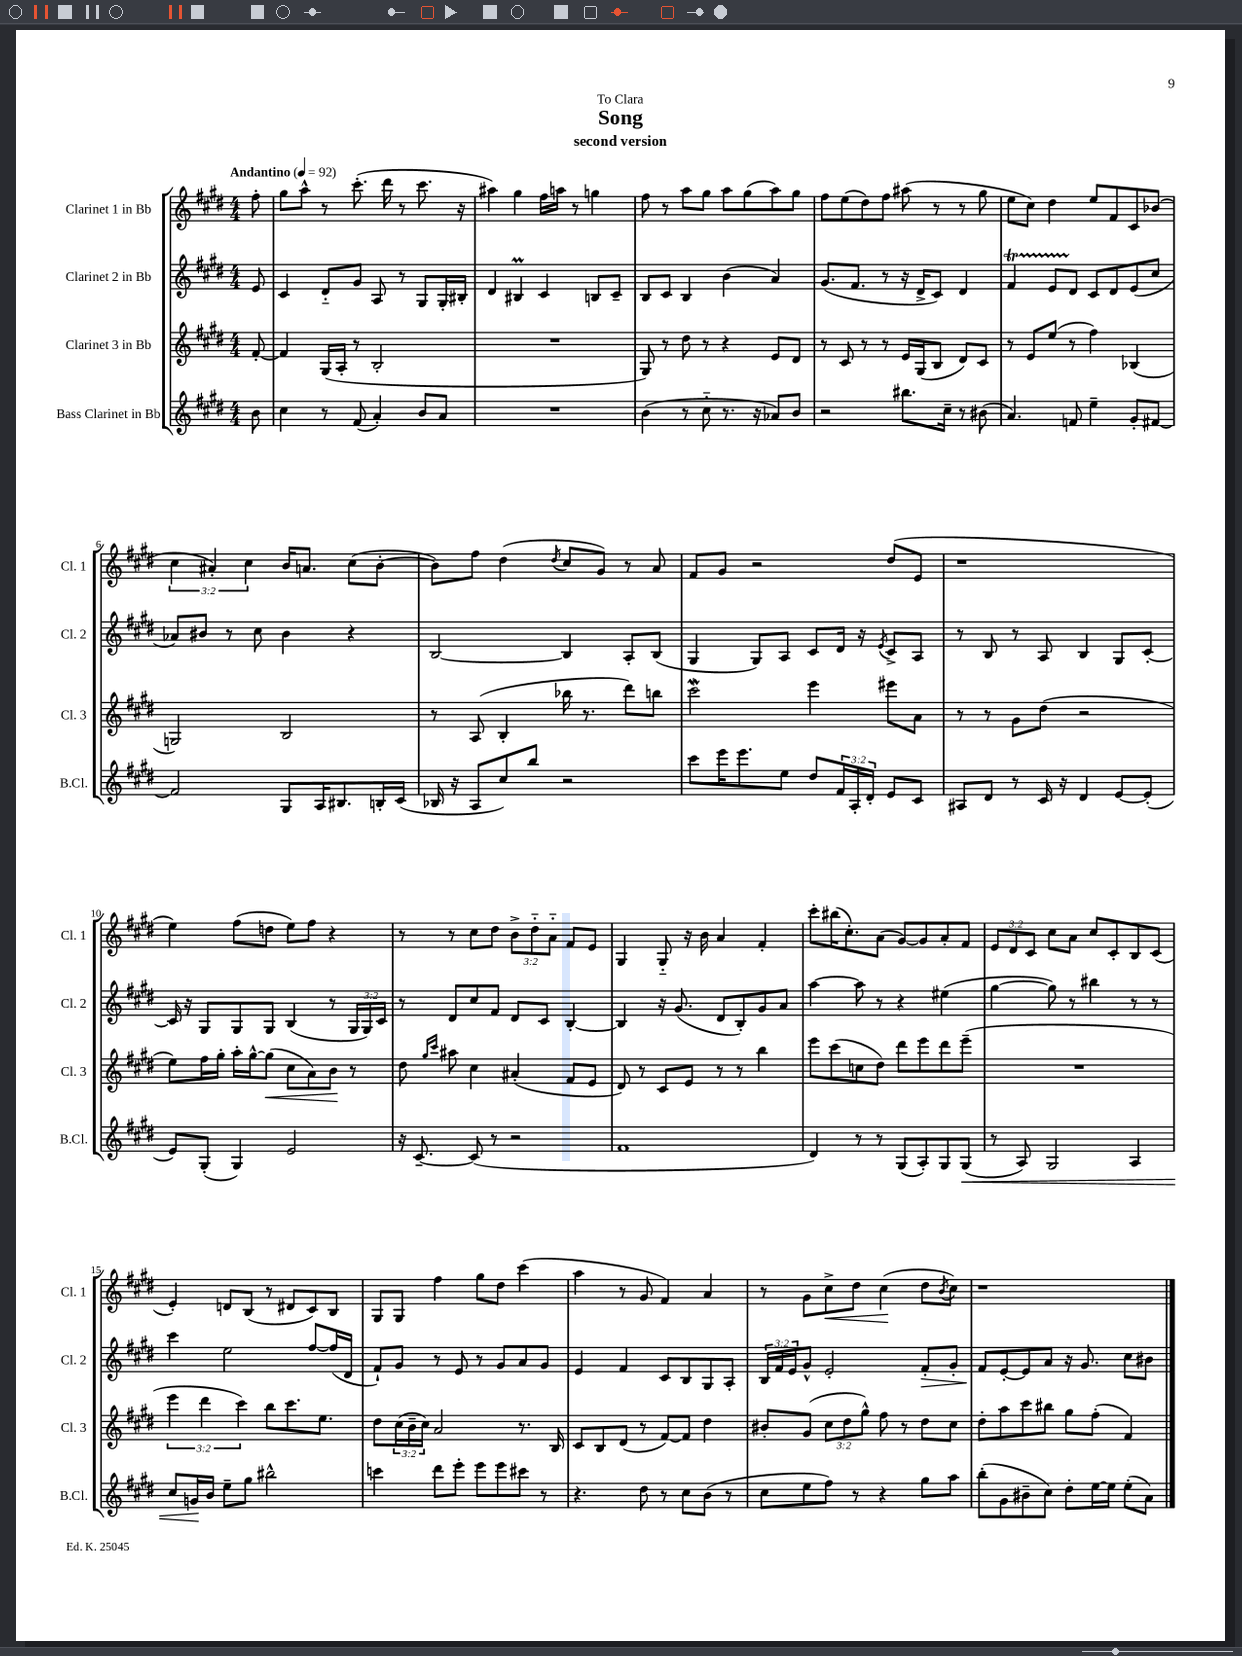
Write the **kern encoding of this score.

**kern	**kern	**kern	**kern
*staff4	*staff3	*staff2	*staff1
*clefG2	*clefG2	*clefG2	*clefG2
*k[f#c#g#d#]	*k[f#c#g#d#]	*k[f#c#g#d#]	*k[f#c#g#d#]
*M4/4	*M4/4	*M4/4	*M4/4
*MM92	*MM92	*MM92	*MM92
8b	[8f#'	8e	8ff#'
=	=	=	=
4cc#	4f#]	4c#	8gg#
.	.	.	8aa^^
8r	(16G#	8d#'~	8r
.	16A'	.	.
(8f#	8r	8g#	(8.ccc#'
4a')	2B'	8A	.
.	.	.	16ddd#
.	.	8r	8r
8b	.	8G#	8.ccc#
8a	.	16G#'	.
.	.	16B#'	16r
=	=	=	=
1r	1r	4d#	4aa#)
.	.	4B#	4gg#
.	.	4c#	16ff#
.	.	.	16aa
.	.	.	8r
.	.	8B	4gg
.	.	8c#~	.
=	=	=	=
(4b	8G#)	8B	8ff#
.	8r	8c#	8r
8r	8dd#	4B	8aa
8cc#'~	8r	.	8gg#
8.r	4r	(4b	8aa
.	.	.	(8gg#
16r	.	.	.
8a-)	8e	4a)	8aa)
8b	8d#	.	8gg#
=	=	=	=
2r	8r	(8.g#	8ff#
.	8c#	.	(8ee
.	.	8.f#	.
.	8r	.	8dd#)
.	8r	8r	8ff#
8.bb#	16e	16r	(8aa#
.	(16G#	16d#^	.
.	8B	8c#)	8r
16cc#~	.	.	.
8r	8d#)	4d#	8r
(8b#	8c#	.	8gg#
=	=	=	=
4.a)	8r	4f#	8ee
.	8e	.	8cc#)
.	(8ee	8e	4dd#
8f	8r	8d#	.
4ee~	4ff#)	8c#	8ee
.	.	8d#	8f#
8g#'	(4B-	(8e	8c#
[8f#	.	8cc#	(8b-
=	=	=	=
2f#]	2G)	8a-)	6cc#
.	.	8b#	.
.	.	.	6a#')
.	.	8r	.
.	.	.	6cc#
.	.	8cc#	.
8G#	2B	4b#	16b
.	.	.	8.a
16A	.	.	.
8.B#	.	.	.
.	.	4r	(8cc#
16B'	.	.	[8b'
(16c#	.	.	.
=	=	=	=
16B-	8r	[2B	8b])
16r	.	.	.
8A	(8A	.	8ff#
8cc#)	4B'	.	(4dd#
8bb	.	.	.
.	.	.	8qdd#
2r	16bb-	4B]	8cc#
.	8.r	.	.
.	.	.	8g#)
.	8ddd#)	8A'	8r
.	8bb	(8B	8a
=	=	=	=
8ccc#	2ccc#	4G#	8f#
16eee	.	.	8g#
8.eee	.	.	.
.	.	8G#)	2r
8ee	.	8A	.
8dd#	4eee	8c#	.
24f#	.	16d#	.
24A'	.	.	.
.	.	16r	.
24d#'	.	.	.
.	.	8qe	.
8e	8eee#	8c#^	(8dd#
8c#	8a	8A	8e
=	=	=	=
8A#	8r	8r	1r
8d#	8r	8B	.
8r	8g#	8r	.
16c#	(8dd#	8A	.
16r	.	.	.
4d#	2r	4B	.
[8e	.	8G#	.
(8e']	.	[8c#'	.
=	=	=	=
8e)	8ee)	16c#]	4ee)
.	.	16r	.
(8G#'	16ff#	8G#	.
.	16gg#'	.	.
4G#)	16aa'	8G#	(8ff#
.	[16gg#^^	.	.
.	(8gg#]	8G#	8dd
2e	8cc#	(4B	8ee)
.	8a)	.	8ff#
.	8b	8r	4r
.	8r	24G#	.
.	.	24G#)	.
.	.	24c#	.
=	=	=	=
16r	8dd#	8r	8r
[8.c#~	.	.	.
.	16qqgg#	.	.
.	16qqccc#	.	.
.	8aa#	8d#	8r
(8c#]	4cc#	8cc#	8cc#
8r	.	8f#	8dd#
2r	(4a#'	8d#	12b^
.	.	.	12dd#'~
.	.	8c#	.
.	.	.	12a'~
.	8f#	[4B'	8f#
.	8e	.	8e
=	=	=	=
1f#	8d#)	4B]	4G#
.	8r	.	.
.	8c#	16r	8G#'~
.	.	(8.g#	.
.	8e	.	16r
.	.	.	16b
.	8r	8d#	4a
.	8r	8B')	.
.	4bb	8g#	4f#'
.	.	8a	.
=	=	=	=
4d#)	8eee	[4aa	8ccc#'
.	(8ccc#	.	(16bb#
.	.	.	8.cc#')
8r	8cc	8aa]	.
8r	8dd#)	8r	(8a
(8G#	8ddd#	4r	[8g#)
8A')	8eee	.	8g#]
8G#	8ddd#	(4ee#	8a'
(8G#	(8eee~	.	8f#
=	=	=	=
8r	1r	[4gg#	12e
.	.	.	12d#
8A)	.	.	.
.	.	.	12c#
2G#	.	8gg#])	8cc#
.	.	8r	8a
.	.	4bb#	8cc#
.	.	.	8c#'
4A	.	8r	8B
.	.	8r	(8c#
=	=	=	=
8cc#	6eee	4ccc#	4e')
16g	.	.	.
.	6ddd#	.	.
16b	.	.	.
8ee~	.	2ee	8d
.	6ccc#)	.	.
8gg#	.	.	(8B
2bb#^^	8bb	.	8r
.	8.ccc#	.	8d#
.	.	[8ff#	8c#)
.	8.ee	.	.
.	.	(16ff#]	8B
.	.	16d#	.
=	=	=	=
4ccc	8dd#	8f#`)	8G#
.	(24cc#	8g#	8G#
.	24b~	.	.
.	24cc#)	.	.
8ddd#	2a	8r	4ff#
8eee'	.	8e	.
8eee	.	8r	8gg#
8eee	.	8g#	8dd#
8ccc#	8.r	8a	(4ccc#
8r	.	8g#	.
.	16B	.	.
=	=	=	=
4.r	8c#	4e	4aa
.	8B	.	.
.	(8d#	4f#	8r
8dd#	8r	.	8g#
8r	[8f#)	8c#	4f#)
8cc#	8f#]	8B	.
(8b	4dd#	8G#	4a
8r	.	8A'	.
=	=	=	=
8cc#	8b#'	24B	8r
.	.	24f#	.
.	.	24e	.
8ee	(8g#	8g#^^	8g#
8ff#)	12cc#	2e'	8cc#^
.	12dd#	.	.
8r	.	.	8dd#
.	12gg#^^)	.	.
4r	8ff#	.	(4cc#
.	8r	.	.
8gg#	8dd#	8f#'	8dd#
.	.	.	8qb
8aa	8cc#	8g#'	8cc#)
=	=	=	=
(8bb'	8dd#'	8f#	1r
8g#	8aa	[8e'	.
8b#~	8ccc#	8e]	.
8cc#)	8bb#	8a	.
8dd#'	8gg#	16r	.
.	.	8.g#	.
[16ee	(8ff#'	.	.
16ee]	.	.	.
(8ee'	4f#)	8cc#	.
8a)	.	8b#	.
==	==	==	==
*-	*-	*-	*-
